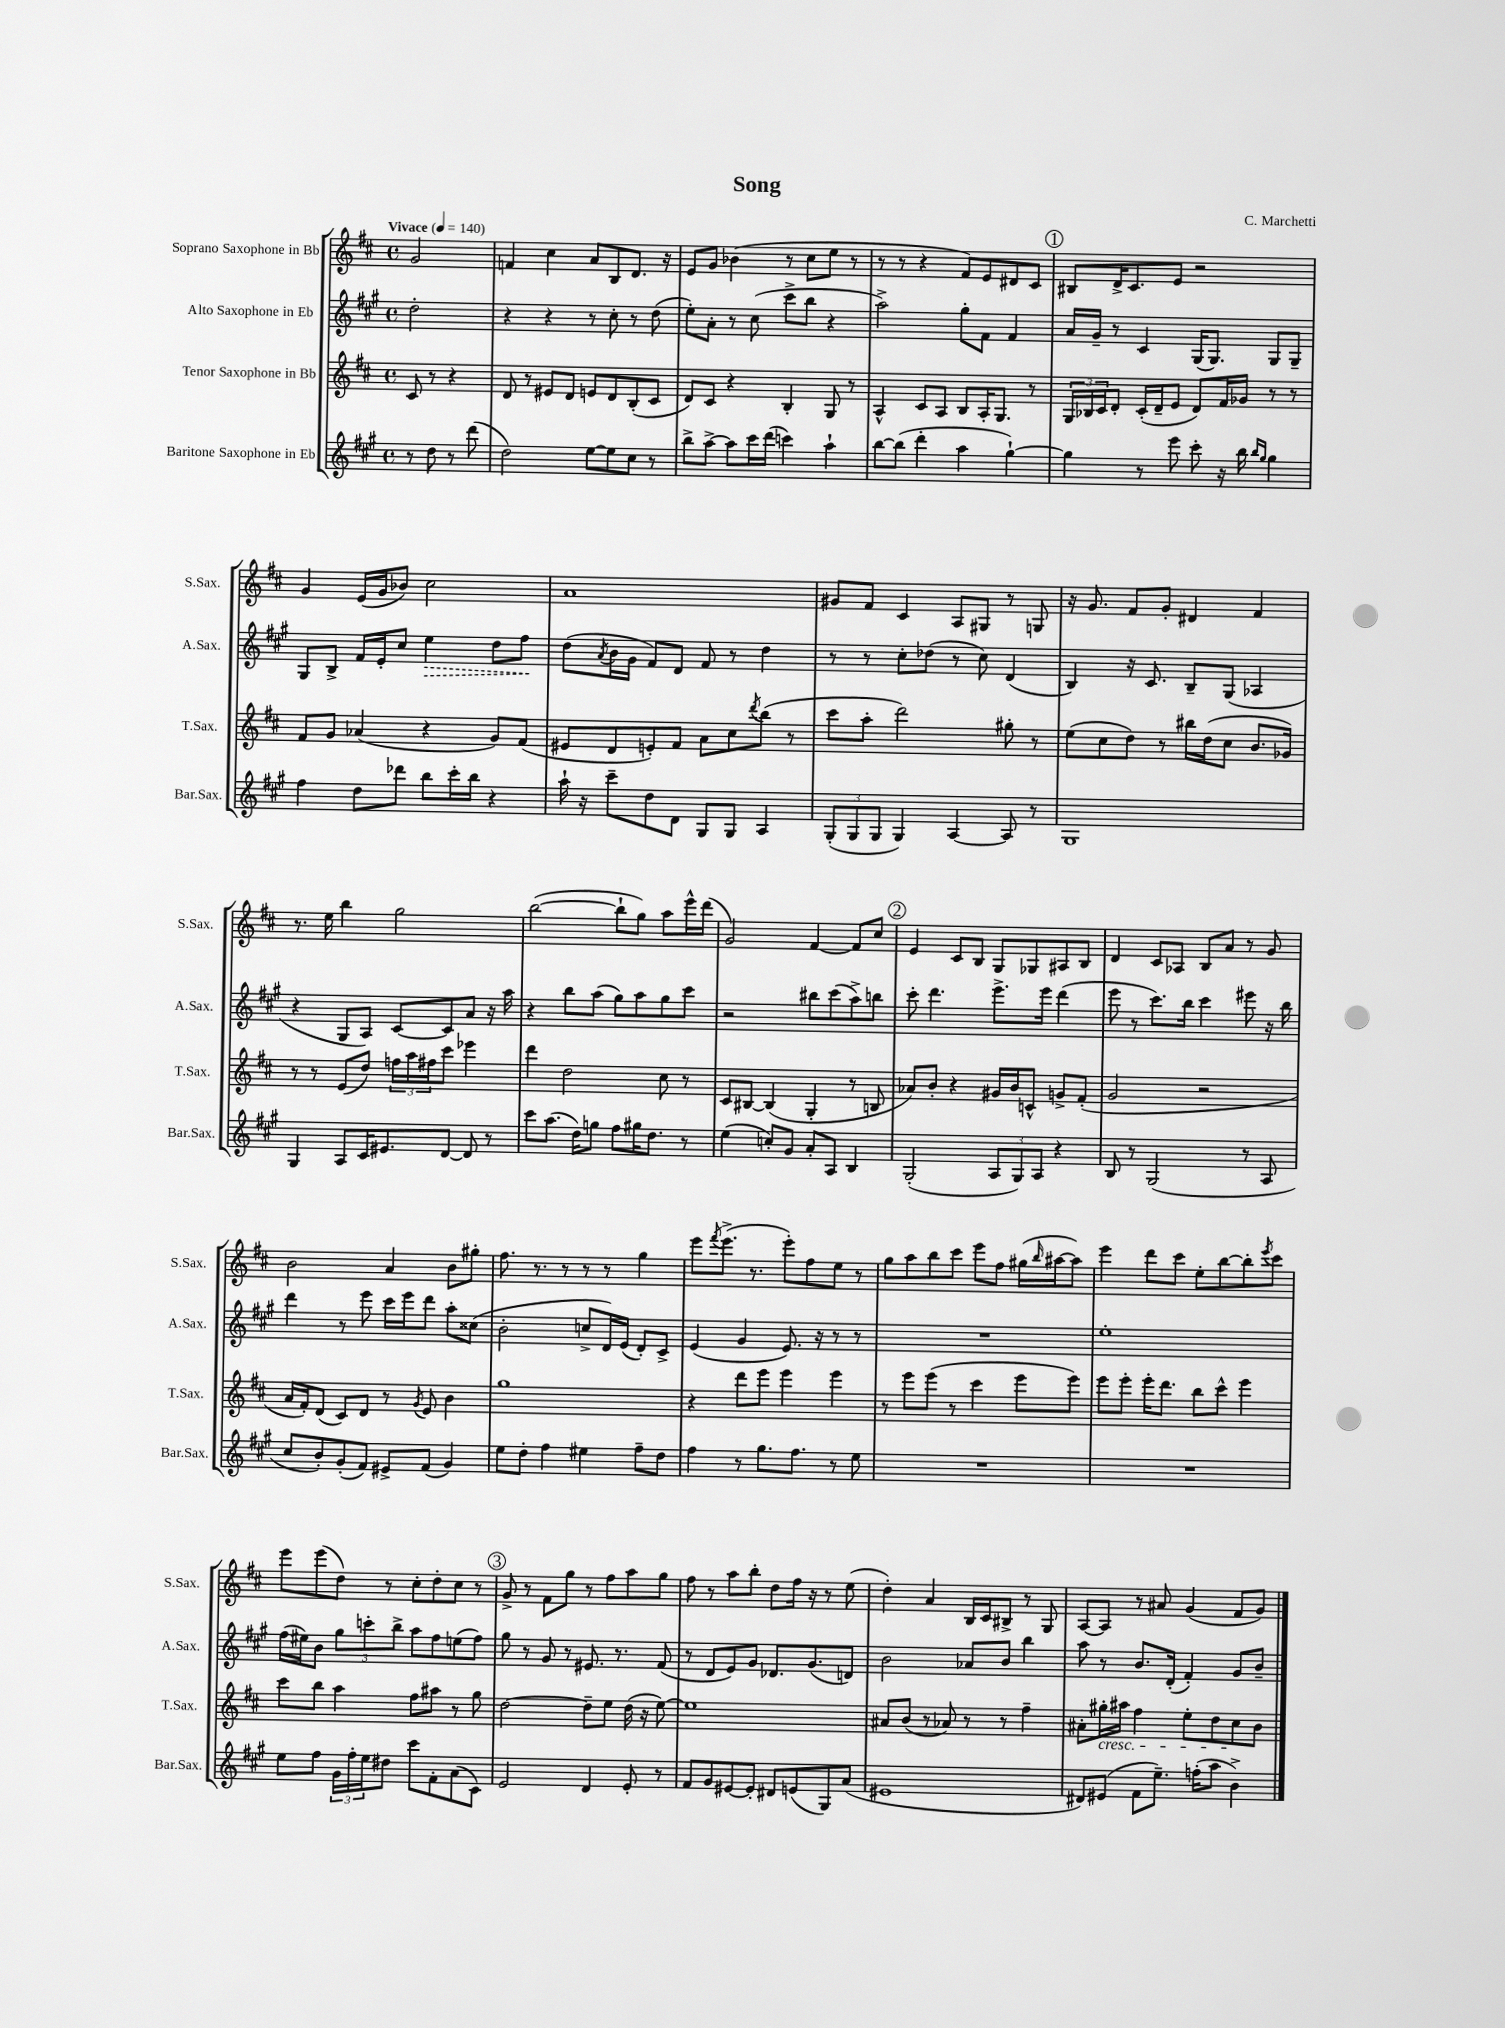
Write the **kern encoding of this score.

**kern	**kern	**kern	**kern
*staff4	*staff3	*staff2	*staff1
*clefG2	*clefG2	*clefG2	*clefG2
*k[f#c#g#]	*k[f#c#]	*k[f#c#g#]	*k[f#c#]
*M4/4	*M4/4	*M4/4	*M4/4
*met(c)	*met(c)	*met(c)	*met(c)
*MM140	*MM140	*MM140	*MM140
8r	8c#/	2dd'\	2g/
8dd\	8r	.	.
8r	4r	.	.
(8ddd\	.	.	.
=	=	=	=
2dd\)	8d/	4r	4f/
.	8r	.	.
.	8e#/L	4r	4cc#\
.	8d/J	.	.
[8ee\L	8e/L	8r	8a/L
8ee\]	8d/	8cc#'\	8B/
8cc#\J	(8B'/	8r	8.d/J
8r	8c#/J	(8dd\	.
.	.	.	16r
=	=	=	=
8bb^\L	8d/L)	8ee'\L)	8e/L
[8aa^\J	8c#/J	8a'\J	8g/J
8aa\]L	4r	8r	(4b-\
16ccc#\L	.	(8cc#\	.
(16ddd\JJ	.	.	.
4ccc\)	4B'/	8ccc#^\L	8r
.	.	8bb\J	8cc#\L
4aa`\	8G/	4r	8ee\J
.	8r	.	8r
=	=	=	=
[8bb\L	4A^^/	2aa^\)	8r
(8bb\]J	.	.	8r
4ddd'\	8c#/L	.	4r
.	8A/J	.	.
4aa\	8B/L	8gg#'\L	8f#/L)
.	16A'/K	8f#\J	8e/
.	8.G/J	.	.
[4gg#`\)	.	4f#/	8d#/
.	8r	.	8c#/J
=	=	=	=
4gg#\]	24G/LL	16a/LL	8B#/L
.	24B-/	.	.
.	.	16g#~/JJ	.
.	24c#/J	.	.
.	8d'/J	8r	16d^/K
.	.	.	8.c#/
8r	(16c#'/LL	4c#/	.
.	16d~/J	.	.
8eee\	8e/J	.	8e/J
8ccc#'\	8d/L)	(16G#/LK	2r
.	.	8.G#/J)	.
16r	16f#/L	.	.
16bb\	16g-/JJ	.	.
16qqbb/LL	.	.	.
16qqgg#/JJ	.	.	.
4gg#\	8r	8G#/L	.
.	8r	8G#~/J	.
=	=	=	=
4ff#\	8f#/L	8G#/L	4g/
.	8g/J	8B^/J	.
8dd\L	(4a-/	16f#/LL	(16e/LL
.	.	16e'/J	16g/J
8ddd-\J	.	8cc#/J	8b-/J)
8bb\L	4r	4ee\	2cc#\
16ccc#'\L	.	.	.
16bb\JJ	.	.	.
4r	8g/L)	8dd\L	.
.	(8f#/J	8ff#\J	.
=	=	=	=
16aa`\	8e#/L	(8dd\L	1a
16r	.	.	.
.	.	8qa/	.
8ccc#~\L	8d/	16b\L	.
.	.	16g#\JJ	.
8dd\	8e'/)	8f#/L)	.
8d\J	8f#/J	8d/J	.
8G#/L	8a\L	8f#/	.
8G#/J	8cc#\	8r	.
.	8qddd/	.	.
4A/	(8bb\J	4dd\	.
.	8r	.	.
=	=	=	=
(12G#'/L	8ccc#\L	8r	8g#/L
12G#/	.	.	.
.	8aa'\J	8r	8f#/J
12G#/J	.	.	.
4G#/)	2ddd\)	8cc#'\L	4c#/
.	.	(8dd-\J	.
[4A/	.	8r	8A/L
.	.	8cc#\)	8G#/J
8A/]	8gg#'\	(4d/	8r
8r	8r	.	8G/
=	=	=	=
1G#	(8ee\L	4B/)	16r
.	.	.	8.g/
.	8cc#\	.	.
.	8dd\J)	16r	8f#/L
.	.	8.c#/	.
.	8r	.	8g'/J
.	16bb#\LL	8B~/L	4d#/
.	(16dd\J	.	.
.	8cc#\J	(8G#/J	.
.	8.b/L	4A-/	4f#/
.	16g-/Jk)	.	.
=	=	=	=
4G#/	8r	4r	8.r
.	8r	.	.
.	.	.	16ee\
8A/L	(8e/L	8G#/L	4bb\
16c#/K	8dd/J)	8A/J)	.
8.e#/	.	.	.
.	24ff\LL	[8c#/L	2gg\
.	24aa\	.	.
.	24ff#\J	.	.
[8d/J	8ccc#\J	8c#/]	.
8d/]	4eee-\	8a/J	.
8r	.	16r	.
.	.	16aa\	.
=	=	=	=
8ccc#\L	4ddd\	4r	([2bb\
(8.aa\J	.	.	.
.	2dd\	8bb\L	.
16dd\LK)	.	.	.
8gg\J	.	(8aa\J	.
8ff#\L	.	8gg#\L)	8bb`\]L
16gg#\K	.	8aa\	8gg\J)
8.dd\J	.	.	.
.	8cc#\	8gg#\	8aa\L
8r	8r	8ccc#\J	16eee^^\L
.	.	.	(16ddd\JJ
=	=	=	=
(4ee\	8c#/L	2r	2g/)
.	[8B#/J	.	.
8cc'/L)	(4B#/]	.	.
8g#/J	.	.	.
8a'/L	4G'/	8bb#\L	[4f#/
8A/J	.	(8ccc#\	.
4B/	8r	8aa^\)	8f#/]L
.	8B/	8bb\J	8cc#/J
=	=	=	=
(2G#'/	8a-/L)	8ccc#'\	4e/
.	8b'/J	4.ddd\	.
.	4r	.	8c#/L
.	.	.	8B/J
12A/L	16g#/LL	8.eee^\L	8G/L
.	16b/J	.	.
12G#/)	.	.	.
.	8c^^/J	.	8G-/
12A/J	.	.	.
.	.	16eee\Jk	.
4r	8g^/L	(4ddd\	8A#/
.	(8f#'/J	.	8B/J
=	=	=	=
8B/	2g/	8eee\	4d/
8r	.	8r	.
(2G#/	.	8.ccc#\L)	8c#/L
.	.	.	8A-/J
.	.	16bb\Jk	.
.	2r	4ccc#\	8B/L
.	.	.	8a/J
8r	.	8eee#\	8r
8A/	.	16r	8g/
.	.	16bb\	.
=	=	=	=
8cc#/L	16a/LL	4ddd\	2b\
.	16f#'/J)	.	.
8b'/)	(8d/J	.	.
(8g#'/	8c#/L)	8r	.
8f#/J)	8d/J	8eee\	.
8e#^/L	8r	16ccc#\LL	4a/
.	.	16eee\J	.
.	8qg/	.	.
(8f#/J	8e/	8ddd\J	.
4g#/)	4b\	8aa'\L	8b\L
.	.	(8cc##\J	8gg#'\J
=	=	=	=
8ee\L	1gg	2b'\	8.ff#\
8dd'\J	.	.	.
.	.	.	8.r
4ff#\	.	.	.
.	.	.	8r
4ee#\	.	8cc^/L	8r
.	.	16d/L)	8r
.	.	(16e/JJ	.
8ff#~\L	.	8d'/L)	4gg\
8dd\J	.	8c#^/J	.
=	=	=	=
4ff#\	4r	(4e/	8eee\L
.	.	.	8qfff#/
.	.	.	(8.eee^\J
8r	8ddd\L	4g#/	.
.	.	.	8.r
8.gg#\L	8eee\J	.	.
.	4eee\	8.e/)	8eee'\L)
8.ff#\J	.	.	.
.	.	.	8ff#\
.	.	16r	.
8r	4eee\	8r	8ee\J
8ee\	.	8r	8r
=	=	=	=
1r	8r	1r	8gg\L
.	8eee\L	.	8aa\
.	(8eee\J	.	8bb\
.	8r	.	8ccc#\J
.	4ccc#\	.	8eee\L
.	.	.	8ff#\J
.	8eee\L	.	(16gg#\LL
.	.	.	16qqbb/
.	.	.	[16aa#\J
.	8eee\J)	.	8aa#\]J)
=	=	=	=
1r	8eee\L	1ee'	4eee\
.	8eee'\J	.	.
.	16eee'\LK	.	8ddd\L
.	8.ddd\J	.	.
.	.	.	8ccc#\J
.	8bb\L	.	8ee'\L
.	8ccc#^^\J	.	[8bb\
.	4eee\	.	8bb'\]
.	.	.	8qeee/
.	.	.	8ccc#\J
=	=	=	=
8ee\L	8ccc#\L	(16ff#\LL	8eee\L
.	.	16ee#\J)	.
8ff#\J	8bb\J	8b\J	(8eee\
24g#\LL	4aa\	12gg#\L	8dd\J)
24ff#'\	.	.	.
24ee\J	.	12ccc'\	.
8dd#\J	.	.	8r
.	.	12bb^\J	.
8ccc#\L	8ff#\L	8aa\L	8cc#'\L
8f#'\	8aa#\J	8ff#\	8dd'\
(8a\	8r	(8ee\	8cc#\J
8c#\J)	8gg\	8ff#\J)	8r
=	=	=	=
2e/	[2dd\	8gg#\	8g^/
.	.	8r	8r
.	.	8g#/	8f#\L
.	.	8r	8gg\J
4d/	8dd~\]L	8.e#/	8r
.	8ee\J	.	8ff#\L
.	.	8.r	.
8e'/	(16dd\	.	8aa\
.	16r	.	.
8r	[8ee\)	(8f#/	8gg\J
=	=	=	=
8f#/L	1ee]	8r	8ff#\
8g#/	.	8d/L	8r
[8e#/	.	8e/)	8aa\L
8e#'/]J	.	8g#/J	8bb'\J
8d#/L	.	8.d-/L	8dd\L
(8e/	.	.	16ff#\Jk
.	.	(8.g#/	16r
8G#/)	.	.	8r
(8a/J	.	8d/J)	(8ee\
=	=	=	=
1e#	8a#/L	2b\	4dd'\)
.	(8b/J	.	.
.	8r	.	4a/
.	8a-/)	.	.
.	8r	8a-/L	16B/LL
.	.	.	16c#/J
.	8r	8b/J	8B#^/J
.	4ff#~\	4bb\	8r
.	.	.	8G/
=	=	=	=
8d#/L)	8a#'\L	8aa\	[8A/L
(8e#/J	16gg#'\L	8r	8A/]J
.	16aa#\JJ	.	.
8f#\L	4ff#\	8.b/L	8r
8.ee~\J)	.	.	8a#/
.	.	(16d'/Jk	.
.	8ee'\L	4f#'/)	(4g/
(16ff'\LK	.	.	.
8aa\J	8dd\	.	.
4b^\)	8cc#\	8g#/L	8f#/L
.	8b\J	8b~/J	8g/J)
==	==	==	==
*-	*-	*-	*-
